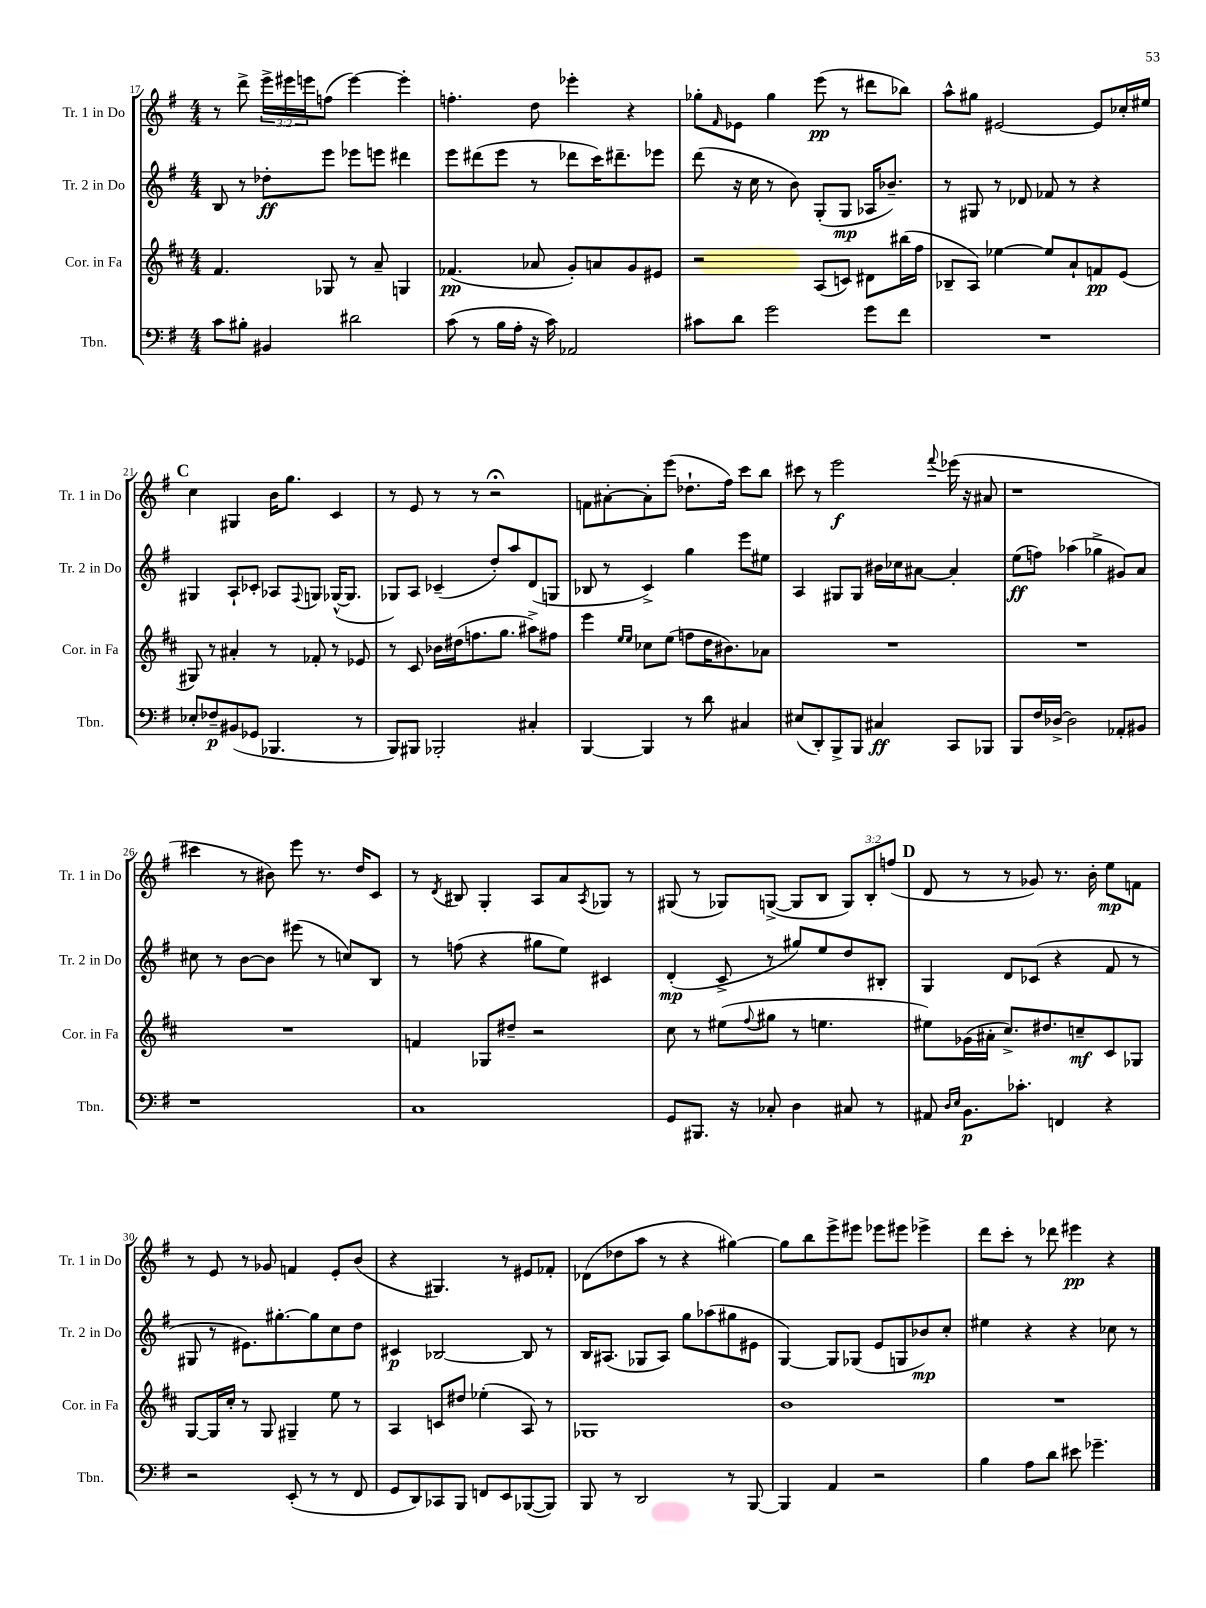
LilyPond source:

<<
\new StaffGroup <<
\new Staff = "s0" \with { instrumentName = "Tr. 1 in Do" shortInstrumentName = "Tr. 1 in Do" } {
    \clef treble \key g \major \numericTimeSignature \time 4/4 \override Staff.TupletNumber.text = #tuplet-number::calc-fraction-text
    r8 d'''8-> \tuplet 3/2 { e'''16-> eis'''16 e'''16 } f''8( e'''4~) e'''4-. |
    f''4.-. d''8 ees'''4-. r4 |
    ges''8-. \grace { fis'16 } ees'8 ges''4 e'''8\pp( r8 dis'''8 bes''8) |
    a''8-^ gis''8 eis'2~ eis'8 ces''16-. eis''16 |
    \mark \markup { \bold "C" } c''4 gis4 b'16 g''8. c'4 |
    r8 e'8 r8 r8 r2\fermata |
    f'8 ais'8~-. ais'8-. e'''8( des''8.-! fis''16) c'''8 b''8 |
    cis'''8 r8 e'''2\f \appoggiatura { fis'''8 } ees'''16( r16 ais'8 |
    r1 |
    cis'''4 r8 bis'8) e'''8 r8. d''16 c'8 |
    r8 \acciaccatura { d'8 } bis8 g4-. a8 a'8 \acciaccatura { a8 } ges8 r8 |
    gis8( r8 ges8) g8~->( g8 b8 \tuplet 3/2 { g8) b8-. f''8( } |
    \mark \markup { \bold "D" } d'8 r8 r8 ges'8) r8. b'16-. e''8\mp f'8 |
    r8 e'8 r8 ges'8 f'4 e'8-. b'8( |
    r4 gis4.) r8 eis'8 fes'8-. |
    des'8( des''8 a''8 r8 r4 gis''4~) |
    gis''8 b''8 e'''8-> eis'''8 ees'''8 eis'''8 ees'''4-> |
    d'''8 c'''8-. r8 des'''8 eis'''4\pp r4 \bar "|." |
}
\new Staff = "s1" \with { instrumentName = "Tr. 2 in Do" shortInstrumentName = "Tr. 2 in Do" } {
    \clef treble \key g \major \numericTimeSignature \time 4/4
    b8 r8 des''8-.\ff e'''8 ees'''8 e'''8 dis'''4 |
    e'''8 dis'''8( e'''8 r8 des'''8 c'''16) dis'''8.-- ees'''8 |
    d'''8( r16 c''16 r8 b'8) g8-.( g8\mp aes16 bes'8.--) |
    r8 gis8 r8 des'8 fes'8 r8 r4 |
    \mark \markup { \bold "C" } gis4 a8-! ces'8-. aes8 \appoggiatura { fis8 } g8 ges16~-^( ges8. |
    ges8) a8 ces'4--( d''8-.) a''8 d'8( g8 |
    bes8 r8 c'4->) g''4 e'''8 eis''8 |
    a4 gis8 gis8 bis'16 ces''16 ais'8~ ais'4-. |
    e''8\ff( f''8) aes''4( ges''4-> gis'8) a'8 |
    cis''8 r8 b'8~ b'8 eis'''8( r8 c''8) b8 |
    r8 f''8( r4 gis''8 e''8) cis'4 |
    d'4-.\mp( c'8-> r8 gis''8) e''8 d''8 bis8-. |
    \mark \markup { \bold "D" } g4 d'8 ces'8( r4 fis'8 r8 |
    gis8 r8 eis'8.) gis''8.~-. gis''8 c''8 d''8 |
    cis'4\p bes2~ bes8 r8 |
    b16 ais8.( ges8 ais8) g''8 aes''8( gis''8 eis'8 |
    g4~) g8 ges8( e'8 g8 bes'8\mp) c''8-. |
    eis''4 r4 r4 ces''8 r8 \bar "|." |
}
\new Staff = "s2" \with { instrumentName = "Cor. in Fa" shortInstrumentName = "Cor. in Fa" } {
    \clef treble \key d \major \numericTimeSignature \time 4/4
    fis'4. ges8 r8 a'8-- g4 |
    fes'4.\pp( aes'8 g'8-.) a'8 g'8 eis'8 |
    r2 a8( c'8) dis'8 bis''16( fis''16 |
    bes8-- a8) ees''4~ ees''8 a'8-! f'8\pp e'8( |
    \mark \markup { \bold "C" } gis8) r8 ais'4-. r8 fes'8-. r8 ees'8 |
    r8 cis'8 bes'16 dis''16( f''8. g''8. ais''8->) fis''8 |
    e'''4 \grace { e''16 e''16 } ces''8 e''8( f''8 d''16 bis'8.) aes'8 |
    R1 |
    R1 |
    R1 |
    f'4 ges8 dis''8-- r2 |
    cis''8 r8 eis''8( \appoggiatura { fis''8 } gis''8 r8 e''4. |
    \mark \markup { \bold "D" } eis''8) ges'16( ais'16-. cis''8.->) dis''8. c''8--\mf cis'8 ges8 |
    g8~ g16 cis''16-. r8 g8 gis4-- e''8 r8 |
    a4 c'8 dis''8 ees''4-.( a8) r8 |
    ges1 |
    b'1 |
    R1 \bar "|." |
}
\new Staff = "s3" \with { instrumentName = "Tbn." shortInstrumentName = "Tbn." } {
    \clef bass \key g \major \numericTimeSignature \time 4/4
    c'8 bis8-. bis,4 dis'2 |
    c'8( r8 b16 a16-. r16 c'16) aes,2 |
    cis'8 d'8 g'2 g'8 fis'8 |
    R1 |
    \mark \markup { \bold "C" } ees8-. fes8--\p bis,8( ges,8 bes,,4. r8 |
    b,,8) bis,,8 bes,,2-. cis4-. |
    b,,4~ b,,4 r8 d'8 cis4 |
    eis8( d,8-.) b,,8-> b,,8 cis4\ff c,8 bes,,8 |
    b,,8 fis16 des16~-> des2 aes,8-. bis,8 |
    r1 |
    c1 |
    g,8 bis,,8. r16 ces8-. d4 cis8 r8 |
    \mark \markup { \bold "D" } ais,8 \grace { d16 e16 } b,8.\p ces'8.-. f,4 r4 |
    r2 e,8-.( r8 r8 fis,8 |
    g,8 d,8) ces,8 b,,8 f,8 e,8 bes,,8~( bes,,8) |
    b,,8 r8 d,2 r8 b,,8~ |
    b,,4 a,4 r2 |
    b4 a8 d'8 eis'8 ges'4.-- \bar "|." |
}
>>
>>
\layout { \context { \Score currentBarNumber = #17 } }
